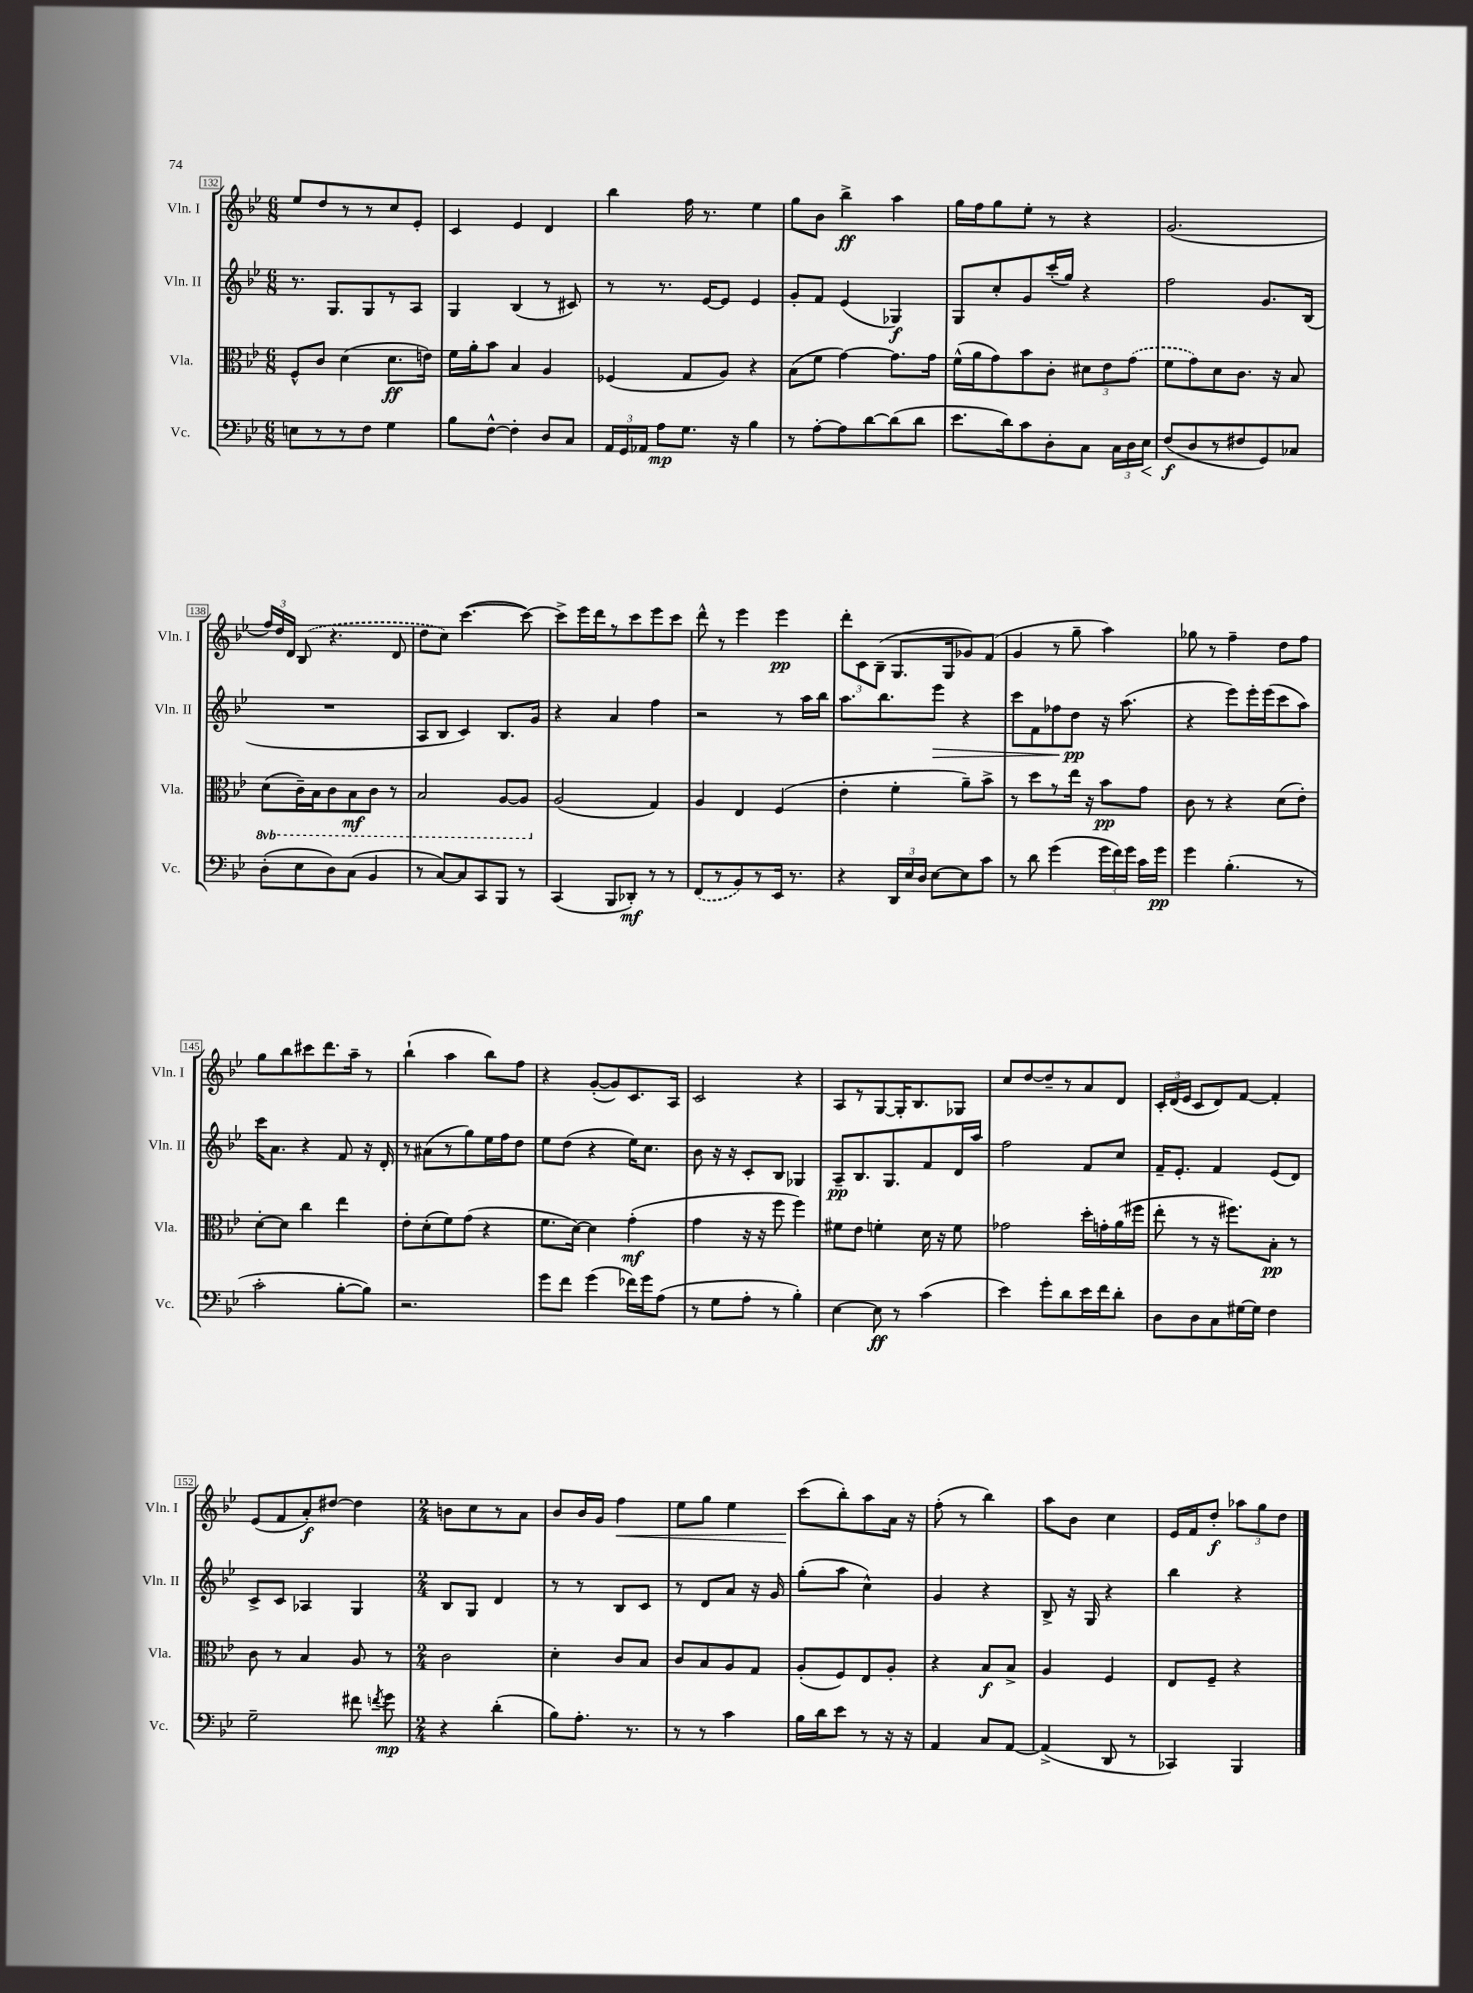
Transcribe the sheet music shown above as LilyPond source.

<<
\new StaffGroup <<
\new Staff = "s0" \with { instrumentName = "Vln. I" shortInstrumentName = "Vln. I" } {
    \clef treble \key bes \major \numericTimeSignature \time 6/8
    \autoBeamOff ees''8[ d''8 r8 r8 c''8 ees'8]-. |
    c'4 ees'4 d'4 |
    bes''4 f''16 r8. ees''4 |
    g''8[ bes'8] bes''4->\ff a''4 |
    g''16[ f''16 g''8 ees''8]-. r8 r4 |
    g'2.( |
    \tuplet 3/2 { f''16[) d''16 d'16] } \once \slurDashed bes8( r4. d'8 |
    d''8[ c''8]) c'''4.~( c'''8~) |
    c'''8[-> ees'''16 d'''16 r8 c'''8 ees'''8 c'''8] |
    d'''8-^ r8 ees'''4 ees'''4\pp |
    \tuplet 3/2 { d'''8[-. c'8 bes8]--( } g8.[ g16 ges'8) f'8]( |
    g'4 r8 g''8-- a''4) |
    ges''8 r8 f''4-- d''8[ f''8] |
    g''8[ bes''8 cis'''8 d'''8. a''16]-- r8 |
    bes''4-!( a''4 bes''8[) f''8] |
    r4 g'8[~-.( g'8) c'8. a16] |
    c'2 r4 |
    a8[ r8 g8~ g16-. bes8. ges8] |
    c''8[ d''8~ d''8-- r8 a'8 d'8] |
    \tuplet 3/2 { c'16[-. d'16( ees'16] } c'8[ d'8) f'8]~ f'4-. |
    ees'8[( f'8 a'8-.\f) dis''8]~ dis''4 |
    \numericTimeSignature \time 2/4 b'8[ c''8 r8 a'8] |
    bes'8[ bes'16 g'16] f''4\< |
    ees''8[ g''8] ees''4 |
    c'''8[\!( bes''8-.) a''8 a'16] r16 |
    f''8-.( r8 bes''4) |
    a''8[ bes'8] c''4 |
    ees'16[ f'16 d''8]-.\f \tuplet 3/2 { aes''8[ g''8 d''8] } \bar "|." |
}
\new Staff = "s1" \with { instrumentName = "Vln. II" shortInstrumentName = "Vln. II" } {
    \clef treble \key bes \major \numericTimeSignature \time 6/8
    \autoBeamOff r8. g8.[ g8 r8 a8] |
    g4 bes4( r8 cis'8) |
    r8 r8. ees'16[~ ees'8] ees'4 |
    g'8[-. f'8] ees'4( ges4\f) |
    g8[ c''8-. g'8 c'''16-.( g''16]) r4 |
    f''2 g'8.[ bes16]( |
    R2. |
    a8[ bes8] c'4) bes8.[ g'16] |
    r4 a'4 f''4 |
    r2 r8 a''16[ bes''16] |
    a''8.[ bes''8. ees'''8]\> r4 |
    c'''8[ f'8 fes''8 d''8]\pp\! r16 a''8.( |
    r4 ees'''8[) ees'''16-. ees'''16( c'''8 a''8]) |
    c'''16[ a'8.] r4 f'8 r16 d'16-. |
    r8 ais'8[( r8 g''8) ees''16 f''16 d''8] |
    ees''8[ d''8]( r4 ees''16[) c''8.] |
    bes'8 r16 r16 c'8[-. bes8] ges4 |
    a8[--\pp bes8. g8. f'8 d'16 a''16] |
    f''2 f'8[ c''8] |
    f'16[-- ees'8.]-. f'4 ees'8[( d'8]) |
    c'8[-> c'8] aes4 g4 |
    \numericTimeSignature \time 2/4 bes8[ g8] d'4 |
    r8 r8 bes8[ c'8] |
    r8 d'8[ a'8] r16 g'16 |
    g''8[-.( a''8] c''4-^) |
    g'4 r4 |
    bes8-> r16 g16 r4 |
    bes''4 r4 \bar "|." |
}
\new Staff = "s2" \with { instrumentName = "Vla." shortInstrumentName = "Vla." } {
    \clef alto \key bes \major \numericTimeSignature \time 6/8 \set Staff.ottavationMarkups = #ottavation-simple-ordinals
    \autoBeamOff f8[-^ c'8] d'4( d'8.[\ff e'16]) |
    f'16[ a'16-. bes'8] bes4 a4 |
    fes4( g8[ a8]) r4 |
    bes8[( f'8] g'4~) g'8.[ g'16] |
    f'16[-^( a'16 g'8) bes'8 c'8]-. \tuplet 3/2 { dis'8[ ees'8 \once \slurDashed g'8]( } |
    f'8[ g'8) d'8 c'8.] r16 bes8 |
    \ottava #-1 d8[( c16--) bes,16 c8 bes,8\mf c8] r8 |
    bes,2 a,8[~ a,8] \ottava #0 |
    a2( g4) |
    a4 ees4 f4( |
    ees'4-. f'4-. a'8[--) bes'8]-> |
    r8 d''8[ r8 ees''16] r16 bes'8[\pp g'8] |
    c'8 r8 r4 d'8[( ees'8]-.) |
    d'8[~-. d'8] c''4 ees''4 |
    ees'8[-. d'8-.( f'8) g'8]( r4 |
    f'8.[ d'16]~) d'4 g'4-.\mf( |
    g'4 r16 r16 f''8 f''4) |
    fis'8[ ees'8] f'4-. d'16 r16 f'8 |
    ges'2 d''16[-. g'16-. a'16( fis''16] |
    ees''8-. r8 r16 fis''8.[) bes8]-.\pp r8 |
    c'8 r8 bes4 a8 r8 |
    \numericTimeSignature \time 2/4 c'2 |
    d'4-. c'8[ bes8] |
    c'8[ bes8 a8 g8] |
    a8[-.( f8) ees8 a8]-. |
    r4 bes8[\f bes8]-> |
    a4 f4 |
    ees8[ f8]-- r4 \bar "|." |
}
\new Staff = "s3" \with { instrumentName = "Vc." shortInstrumentName = "Vc." } {
    \clef bass \key bes \major \numericTimeSignature \time 6/8
    \autoBeamOff e8[ r8 r8 f8] g4 |
    bes8[ f8]~-^ f4-. d8[ c8] |
    \tuplet 3/2 { a,16[ g,16 aes,16] } a8[\mp g8.] r16 bes4 |
    r8 a8[~-. a8 d'8~ d'8( d'8] |
    ees'8.[ d'16) c'8 d8-. c8] \tuplet 3/2 { c16[ d16 ees16]\< } |
    f8[\f\!( d8 r8 fis8 g,8) ces8] |
    d8[-.( ees8 d8) c8]( bes,4 |
    r8 c8[~) c8 c,8 bes,,8] r8 |
    c,4( bes,,8[ des,8]-.\mf) r8 r8 |
    \once \slurDashed f,8[( r8 bes,8) r8 ees,16] r8. |
    r4 \tuplet 3/2 { d,16[ ees16 d16] } ees8[~ ees8 c'8] |
    r8 d'8 g'4( \tuplet 3/2 { g'16[ f'16) g'16] } c'16[ g'16]\pp |
    g'4 bes4.-.( r8 |
    c'2-. bes8[~-. bes8]) |
    r2. |
    g'8[ f'8] g'4( fes'16[) g'16 a8]( |
    r8 g8[ a8]-. r8 bes4-.) |
    ees4~ ees8\ff r8 c'4( |
    ees'4) g'8[-. d'8 ees'16 f'16 d'8]-. |
    d8[ d8 c8 gis16~ gis16] f4 |
    g2-- fis'8 \acciaccatura { f'8 } g'8\mp |
    \numericTimeSignature \time 2/4 r4 d'4-.( |
    bes8[) a8.]-. r8. |
    r8 r8 c'4 |
    bes16[ d'16 ees'8] r8 r16 r16 |
    a,4 c8[ a,8]~ |
    a,4->( d,8 r8 |
    ces,4) bes,,4 \bar "|." |
}
>>
>>
\layout { \context { \Score currentBarNumber = #132 \override BarNumber.stencil = #(make-stencil-boxer 0.1 0.3 ly:text-interface::print) } }
